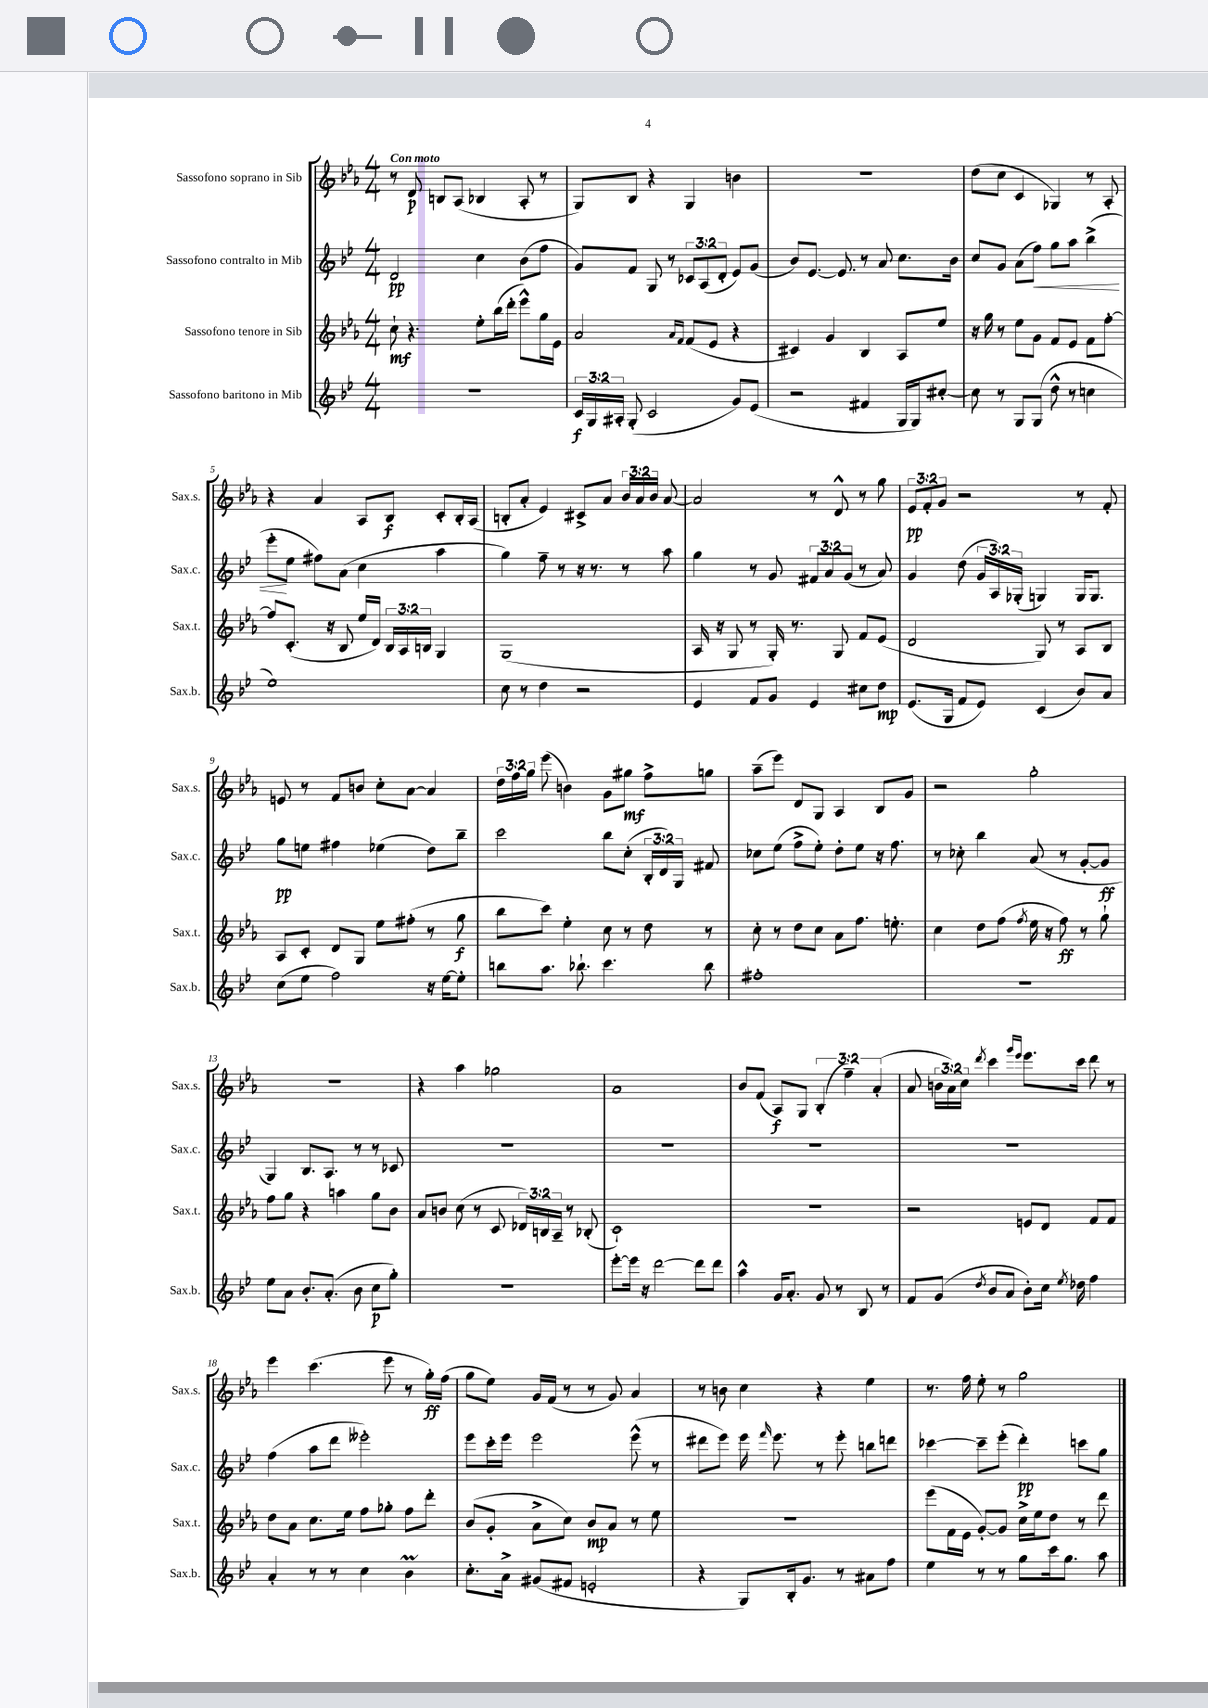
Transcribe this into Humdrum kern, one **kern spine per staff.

**kern	**kern	**kern	**kern
*staff4	*staff3	*staff2	*staff1
*clefG2	*clefG2	*clefG2	*clefG2
*k[b-e-]	*k[b-e-a-]	*k[b-e-]	*k[b-e-a-]
*M4/4	*M4/4	*M4/4	*M4/4
1r	8cc`\	2d/	8r
.	4.r	.	8d/
.	.	.	8B/L
.	.	.	(8A-/J
.	8ee-'\L	4cc\	4B-/
.	(16bb-\L	.	.
.	16ddd'\JJ	.	.
.	8eee-^^\L)	(8b-\L	8A-'/
.	16gg\L	8ff\J	8r
.	16e-\JJ	.	.
=	=	=	=
24c/LL	2a-/	8g/L)	8G/L)
24G/	.	.	.
24A#'/JJ	.	.	.
(8G'/	.	8f/J	8B-/J
2c/	.	8G/	4r
.	.	8r	.
.	16qqa-/LL	.	.
.	16qqf/JJ	.	.
.	(8f/L	12c-/L	4G/
.	.	(12A/	.
.	8e-/J	.	.
.	.	12d'/J	.
8g/L)	4r	8e-/L)	4b\
(8e-/J	.	(8g/J	.
=	=	=	=
2r	4c#/)	8b-/L)	1r
.	.	[8.e-/J	.
.	4g/	.	.
.	.	8.e-/]	.
4f#/	4B-/	8r	.
.	.	8a/	.
16G/LL	8A-/L	8.cc\L	.
16G/J)	.	.	.
[8cc#'/J	8ee-/J	.	.
.	.	16b-\Jk	.
=	=	=	=
8cc#\]	16r	8cc/L	(8dd\L
.	16gg\	.	.
8r	8r	8g/J	8cc\J
8G/L	8ee-\L	(8a\L	4c/
(8G/J	8g\J	8ff\J)	.
8dd^^\	8f/L	8gg\L	4G-/)
8r	8e-/J	8aa\J	.
4cc\	8f\L	(4bb-^\	8r
.	[8ff'\J	.	8A-'/
=	=	=	=
1ee-)	8ff/]L	8eee-'\L	4r
.	(8.c'/J	8ee-\J	.
.	.	8ff#\L)	4a-/
.	16r	.	.
.	8B-/	(8a\J	.
.	16ee-/LL	4cc\	8A-/L
.	16d/JJ)	.	.
.	24B-/LL	.	8B-/J
.	24A-/	.	.
.	24B/JJ	.	.
.	4G/	4aa\	8c'/L
.	.	.	16B-'/L
.	.	.	(16A-/JJ
=	=	=	=
8cc\	(1G	4gg\)	8B'/L
8r	.	.	8a-'/J
4dd\	.	8ff~\	4e-/)
.	.	8r	.
2r	.	16r	8c#^/L
.	.	8.r	.
.	.	.	8a-/J
.	.	8r	24b-/LL
.	.	.	24a-/
.	.	.	24b-/JJ
.	.	8aa\	[8a-/
=	=	=	=
4e-/	16A-/	4gg\	2a-/]
.	16r	.	.
.	8G/	.	.
8f/L	8r	8r	.
8g/J	16G'/)	8g/	.
.	8.r	.	.
4e-/	.	12f#/L	8r
.	.	12a/	.
.	8G/	.	8d^^/
.	.	(12g/J	.
8cc#\L	8f/L	8r	8r
8dd\J	(8e-/J	8a/)	8gg\
=	=	=	=
(8.e-/L	2d/	4g/	12e-/L
.	.	.	12f'/
.	.	.	12g/J
16G/Jk	.	.	.
8f/L	.	(8dd\	2r
8e-/J)	.	24g/LL	.
.	.	24A/)	.
.	.	(24G-'/JJ	.
(4c/	8G/)	4G/)	.
.	8r	.	.
8b-/L)	8A-/L	16G/LK	8r
.	.	8.G/J	.
8a/J	8B-/J	.	8f'/
=	=	=	=
(8cc\L	8A-/L	8gg\L	8e/
8ee-\J	8c'/J	8ee\J	8r
2ff\)	8d/L	4ff#\	8f/L
.	8G/J	.	8b/J
.	8ee-\L	(4ee-\	8cc'\L
.	(8ff#'\J	.	[8a-\J
16r	8r	8dd\L)	4a-/]
[16ee-\LK	.	.	.
8ee-'\]J	8gg\	8bb-~\J	.
=	=	=	=
8bb\L	8bb-\L	2ccc\	24dd\LL
.	.	.	24ff\
.	.	.	24gg\JJ
8.aa\J	8ccc\J)	.	(8eee-\
.	4ee-'\	.	4b\)
8.bb-`\	.	.	.
4.ccc\	8cc\	8bb-\L	8g\L
.	8r	(8cc'\J	8gg#\J
.	8dd\	24B-'/LL	8ff^\L
.	.	24d/)	.
.	.	24G/JJ	.
8bb-\	8r	8f#/	8gg\J
=	=	=	=
1ff#'	8cc'\	8cc-\L	(8aa-~\L
.	8r	(8ee-\J	8eee-\J)
.	8dd\L	8ff^\L	8d/L
.	8cc\J	8ee-'\J)	8G/J
.	8a-\L	8dd'\L	4A-/
.	8.ff\J	8ee-\J	.
.	.	16r	8B-/L
.	8.ee'\	8.ff\	.
.	.	.	8g/J
=	=	=	=
1r	4cc\	8r	2r
.	.	8cc-'\	.
.	8dd\L	4bb-\	.
.	(8ff\J	.	.
.	8qff/	.	.
.	16ee-\	(8a/	2gg'\
.	16r	.	.
.	8ff\)	8r	.
.	8r	[8g'/L	.
.	8gg`\	8g/]J	.
=	=	=	=
8ee-\L	8ff\L	4G/)	1r
8a\J	8gg\J	.	.
8.b-'/L	4r	8.B-/L	.
(8.a'/J	.	8.A/J	.
.	4aa\	.	.
8b-\	.	8r	.
8cc\L	8gg\L	8r	.
8gg'\J)	8b-\J	8c-/	.
=	=	=	=
1r	8a-/L	1r	4r
.	8b/J	.	.
.	(8cc\	.	4aa-\
.	8r	.	.
.	8c/	.	2gg-\
.	24d-/LL)	.	.
.	24B/	.	.
.	24A-~/JJ	.	.
.	8r	.	.
.	(8B-'/	.	.
=	=	=	=
[8eee-'\L	1c`)	1r	1a-
16eee-\]Jk	.	.	.
16r	.	.	.
[2ddd\	.	.	.
8ddd\]L	.	.	.
8ddd\J	.	.	.
=	=	=	=
4aa^^\	1r	1r	8b-/L
.	.	.	(8f/J
16g/LK	.	.	8A-/L)
8.a'/J	.	.	.
.	.	.	8G/J
8g/	.	.	(6B-'/
8r	.	.	.
.	.	.	6ff~\)
8B-/	.	.	.
.	.	.	(6a-'/
8r	.	.	.
=	=	=	=
8f/L	2r	1r	8a-/
(8g/J	.	.	24b\LL
.	.	.	24a-\)
.	.	.	24cc\JJ
8qdd/	.	.	8qddd/
8b-/L	.	.	4ccc\
8a/J	.	.	.
.	.	.	16qqggg/LL
.	.	.	16qqeee-/JJ
8b-'\L)	8e/L	.	8.eee-\L
16cc\Jk	8d/J	.	.
8qee-/	.	.	.
16dd-\	.	.	16ccc\Jk
4ff\	8f/L	.	8ddd\
.	8f/J	.	8r
=	=	=	=
4a'/	8dd\L	(4ff\	4eee-\
.	8a-\J	.	.
8r	8.cc\L	8aa\L	(4.ccc\
8r	.	8ddd\J	.
.	16ee-\Jk	.	.
4cc\	8ff\L	2eee--'\)	.
.	8gg-'\J	.	8eee-\
4b-\	8ff\L	.	8r
.	8ddd'\J	.	16gg'\LL)
.	.	.	(16ff\JJ
=	=	=	=
8.cc'\L	(8b-/L	8eee-\L	8gg\L
.	8g'/J	16ccc'\L	8ee-\J)
16a^\Jk	.	16eee-\JJ	.
(8g#/L	8a-^\L	2eee-\	16g/LL
.	.	.	(16f/JJ
8f#/J	8cc\J)	.	8r
2e'/	8b-/L	.	8r
.	8a-/J	.	8g/)
.	8r	(8eee-^^\	4a-/
.	8ee-\	8r	.
=	=	=	=
4r	1r	8ddd#\L	8r
.	.	8eee-\J)	8b\
8G/L)	.	16eee-\	4cc\
.	.	16qqfff/	.
.	.	8.eee-\	.
16B-'/k	.	.	.
8.g/J	.	.	.
.	.	8r	4r
8r	.	8eee-'\	.
8a#\L	.	8bb\L	4ee-\
8ff\J	.	8ddd\J	.
=	=	=	=
4ee-\	(8eee-\L	[4ccc-\	8.r
.	16f\L	.	.
.	16e-\JJ	.	16ff\
8r	[8g'/L)	8ccc-~\]L	8ee-'\
8r	8g/]J	(8eee-'\J	8r
8gg\L	16cc^\LL	4ddd'\)	2gg\
.	16ee-\J	.	.
16ccc\k	8dd\J	.	.
8.gg\J	.	.	.
.	8r	8ccc\L	.
8aa\	8ddd\	8gg\J	.
==	==	==	==
*-	*-	*-	*-
